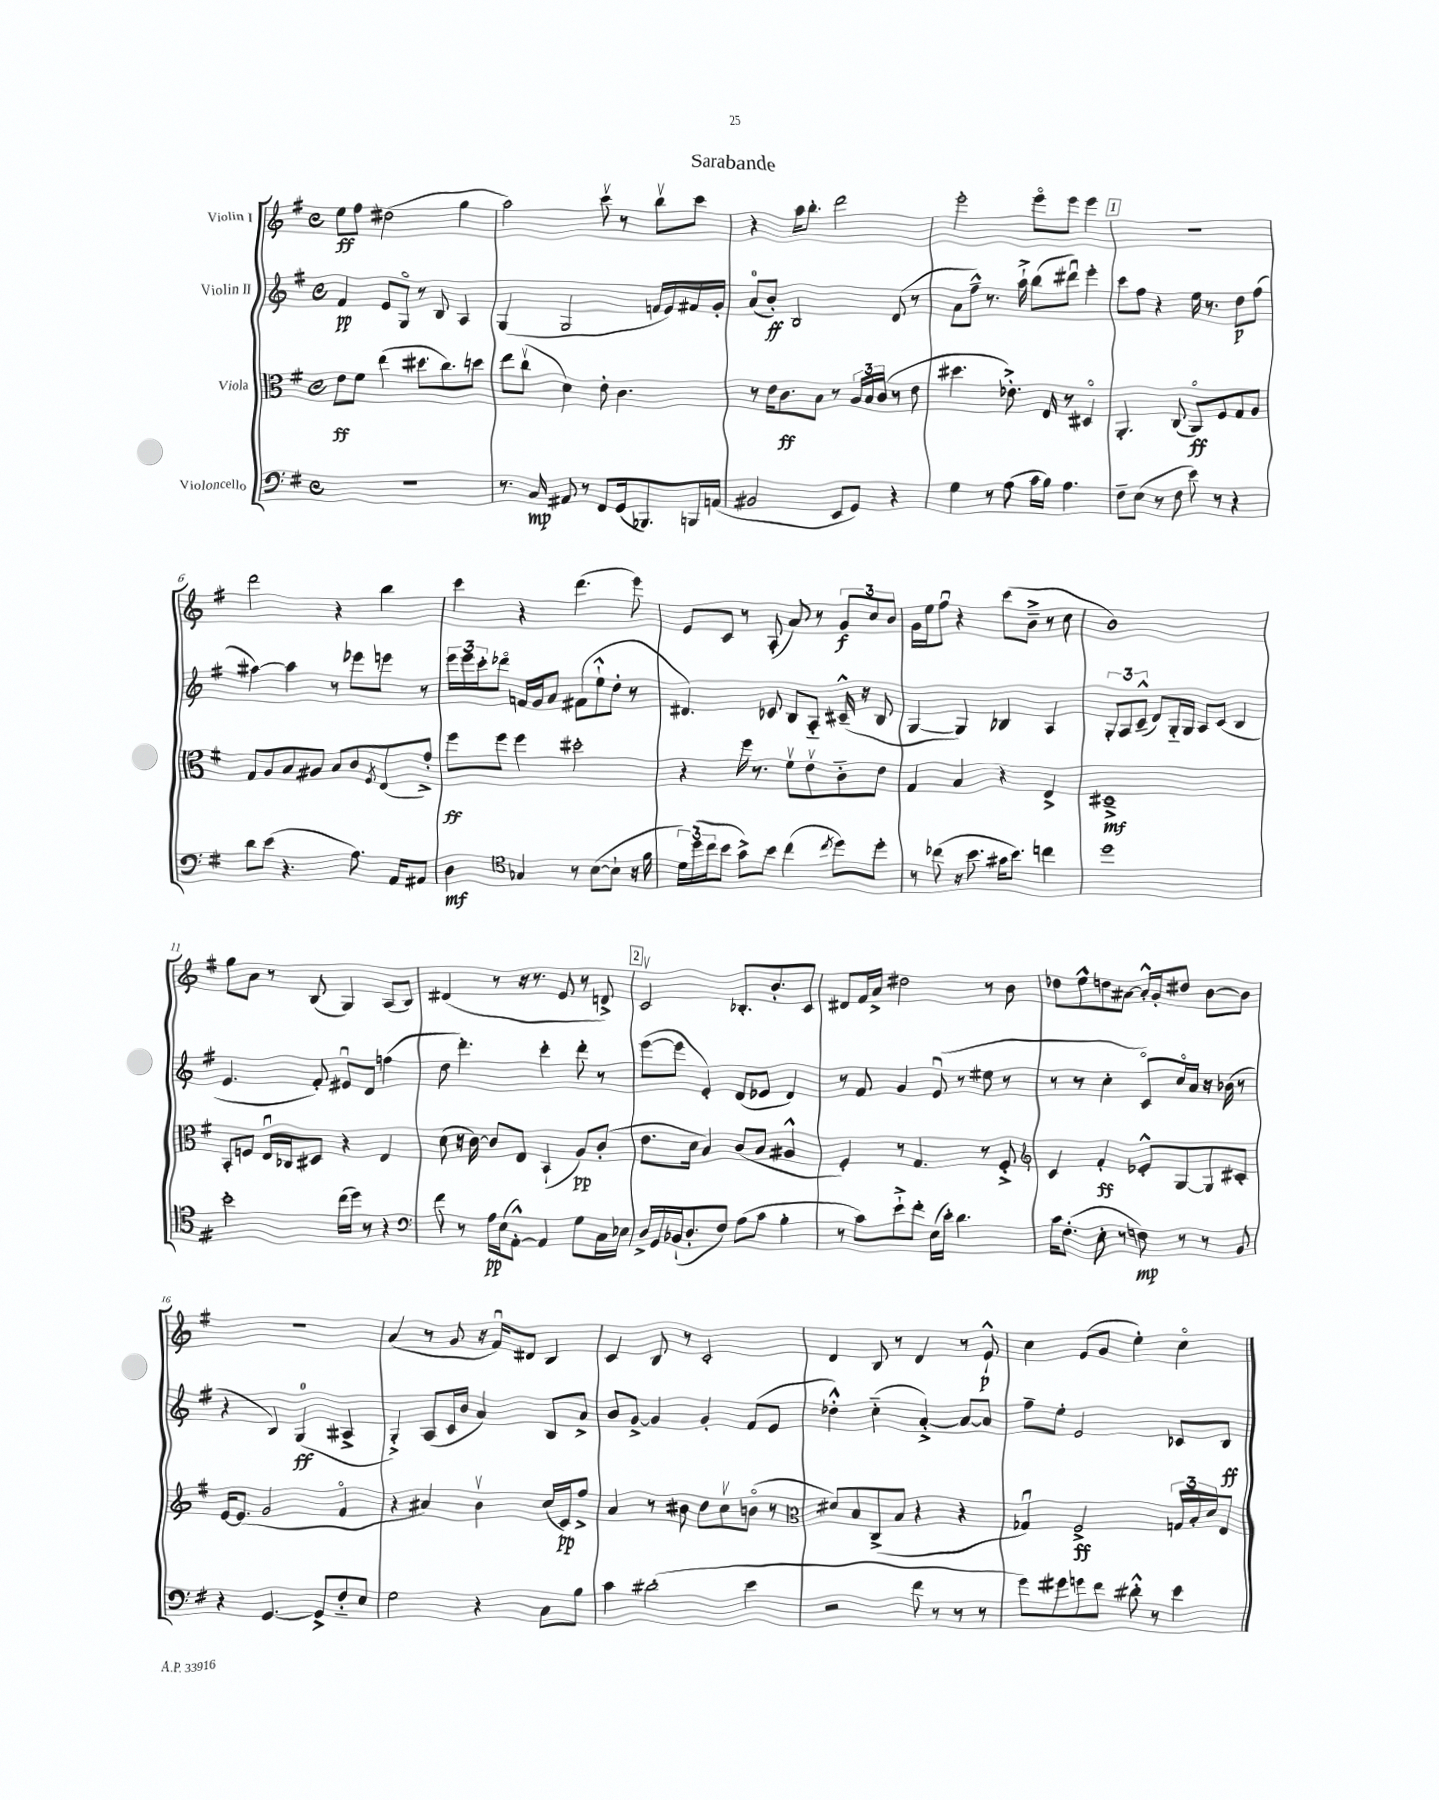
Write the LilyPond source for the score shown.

\header { title = "Sarabande" }
<<
\new StaffGroup <<
\new Staff = "s0" \with { instrumentName = "Violin I" } {
    \clef treble \key g \major \defaultTimeSignature \time 4/4
    e''8\ff fis''8 dis''2( g''4 |
    a''2) c'''8\upbow r8 b''8\upbow c'''8 |
    r4 a''16 b''8.-. d'''2 |
    e'''2-. e'''8\flageolet e'''8 e'''4 |
    \mark \markup { \box "1" } r1 |
    d'''2 r4 b''4 |
    c'''4 r4 d'''4.( e'''8) |
    e'8 c'8 r8 a8-.( a'8) r8 \tuplet 3/2 { g'8\f c''8 b'8 } |
    g'16 e''16 fis''8\downbow r4 c'''8( b'8---> r8 c''8 |
    b'1) |
    g''8 a'8 r8 b8( g4) a8( b8) |
    dis'4( r8 r16 r8. e'8 r8 d'8->) |
    \mark \markup { \box "2" } c'2\upbow bes8.-. b'8.-. c'8 |
    dis'8 fis'16 a'16-> dis''2 r8 b'8 |
    des''8 e''8-^ d''8 ais'8~ ais'16-.-^ g'16-. dis''8 b'8~ b'8 |
    R1 |
    a'4( r8 g'8 r16 fis'16\downbow) dis'8 b4 |
    c'4 b8 r8 c'2-. |
    d'4 b8 r8 d'4 r8 e'8-!-^\p |
    c''4 e'8( g'8 e''4-.) c''4\flageolet \bar "|." |
}
\new Staff = "s1" \with { instrumentName = "Violin II" } {
    \clef treble \key g \major \defaultTimeSignature \time 4/4
    fis'4\pp e'8 g8\flageolet r8 b8 a4 |
    g4( g2 f'16 e'16) fis'16 g'16-. |
    a'8-0( b'8-.\ff) b2 d'8( r8 |
    a'8 fis''8---^) r8. a''16-!-> b''8( dis'''8\downbow) e'''4-. |
    \mark \markup { \box "1" } c'''8 fis''8 r4 e''16 r8. d''8\p fis''8( |
    ais''4~) ais''4 r8 ees'''8 e'''8 r8 |
    \tuplet 3/2 { e'''16 e'''16 c'''16-. } des'''8\flageolet f'16 g'16 a'8 fis'8( e''8-!-^ d''8-. r8 |
    dis'4.) ces'8 b8 a8-_ cis'16---^( r16 b8 |
    g4~ g4) bes4 a4 |
    \tuplet 3/2 { g8-. a8 c'8---^( } d'8) g16-_ g16 a8 c'8( b4 |
    e'4. fis'8-.) eis'8\downbow d'8 f''4( |
    d''8 d'''4.-.) c'''4-. d'''8-. r8 |
    \mark \markup { \box "2" } e'''8~( e'''8 e'4-.) d'8( ees'8 d'4) |
    r8 fis'8 g'4 e'8\downbow( r8 eis''8 r8 |
    r8 r8 c''4-. c'8\flageolet) c''16\flageolet a'16 r16 bes'16( r8 |
    r4 b4) g4-0\ff( ais4-> |
    g4-.->) a8( c'16 b'16 a'4) b8 a'8-> |
    b'8 g'8~-> g'4 g'4-. fis'8( e'8 |
    des''4-.-^) c''4-_( a'4~-.->) a'8~ a'8 |
    fis''8-- e''8-. e'2 ces'8 b8\ff \bar "|." |
}
\new Staff = "s2" \with { instrumentName = "Viola" } {
    \clef alto \key g \major \defaultTimeSignature \time 4/4
    e'8\ff fis'8 e''4( dis''8. c''8.) d''8 |
    e''8 c''8\upbow( d'4) e'8-. c'4. |
    r8 e'16 c'8.\ff b8 r8 \tuplet 3/2 { a16 b16 c'16( } r8 e'8 |
    dis''4. ees'8.-.->) e16 r8 dis4\flageolet |
    \mark \markup { \box "1" } a,4.-. c8( a,8\flageolet\ff) fis8 g8 a8 |
    g8 a8 b8 ais8 b8 c'8 \acciaccatura { fis8 } e8( g'8-.->) |
    fis''8\ff fis''8 fis''4 dis''2-. |
    r4 fis''16 r8. fis'8\upbow e'8\upbow c'8-_ e'8 |
    g4 b4 r4 e4-> |
    dis1--->\mf |
    b,8-. f8 e16\downbow ces16 dis8 r4 e4 |
    d'8( r16 c'16~) c'8 e8 b,4-!( a8\pp) c'8-.( |
    \mark \markup { \box "2" } e'8. d'16 b4) c'8( b8 ais4-^ |
    fis4-.) r8 g4. r8 fis8-.-> |
    \clef treble c'4 fis'4-.\ff ees'8-.-^ g8~ g8 cis'8-. |
    e'16~ e'8.( g'2 fis'4\flageolet |
    r4 ais'4) b'4\upbow c''16( c'16\pp) fis''8-> |
    a'4 r8 bis'8 d''8 c''8\upbow b'8\flageolet( r8 |
    \clef alto dis'8) b8 c8->( b8 r4 r4 |
    ges4\downbow) fis2->\ff \tuplet 3/2 { g16 b16-. d'16 } e8 \bar "|." |
}
\new Staff = "s3" \with { instrumentName = "Violoncello" } {
    \clef bass \key g \major \defaultTimeSignature \time 4/4
    R1 |
    r8. c16\mp ais,8 r8 fis,8 g,16( bes,,8.) b,,16 a,16( |
    bis,2 e,8 g,8) r4 |
    g4 r8 a8( c'16 b16) a4. |
    \mark \markup { \box "1" } fis8-- e8( r8 fis8 e'8) r8 r4 |
    d'8 e'8( r4. a8.) a,16 ais,8 |
    d4\mf \clef tenor ges4 r8 b8~( b8-! r16 fis'16 |
    \tuplet 3/2 { d'16) d''16( c''16 } b'8 g'8->) b'8 c''4( \acciaccatura { c''8 } d''8) d''8-. |
    r8 ces''8( r16 b'8. gis'16 b'8.) c''4 |
    d''1 |
    b'2-. c''16( d''16) r8 r4 |
    \clef bass fis'8 r8 a16\pp e16( a,8~-.-^) a,4 g8 c16 ees16 |
    \mark \markup { \box "2" } d16-> g,16 bes,16-!( d8.-. fis8) a8( c'8 b4-. |
    r8 c'8) e'8-!-> fis'8-. e16( e'16-.) d'4. |
    c'16 fis8.-.( e8-. r8 f8\mp) r8 r8 b,8 |
    r4 g,4.~ g,8-> fis8-_ e8 |
    g2 r4 c8 b8 |
    c'4 dis'2-.( e'4 |
    r2 fis'8 r8 r8 r8 |
    g'8) gis'8 g'8 fis'8 dis'8-.-^ r8 e'4 \bar "|." |
}
>>
>>
